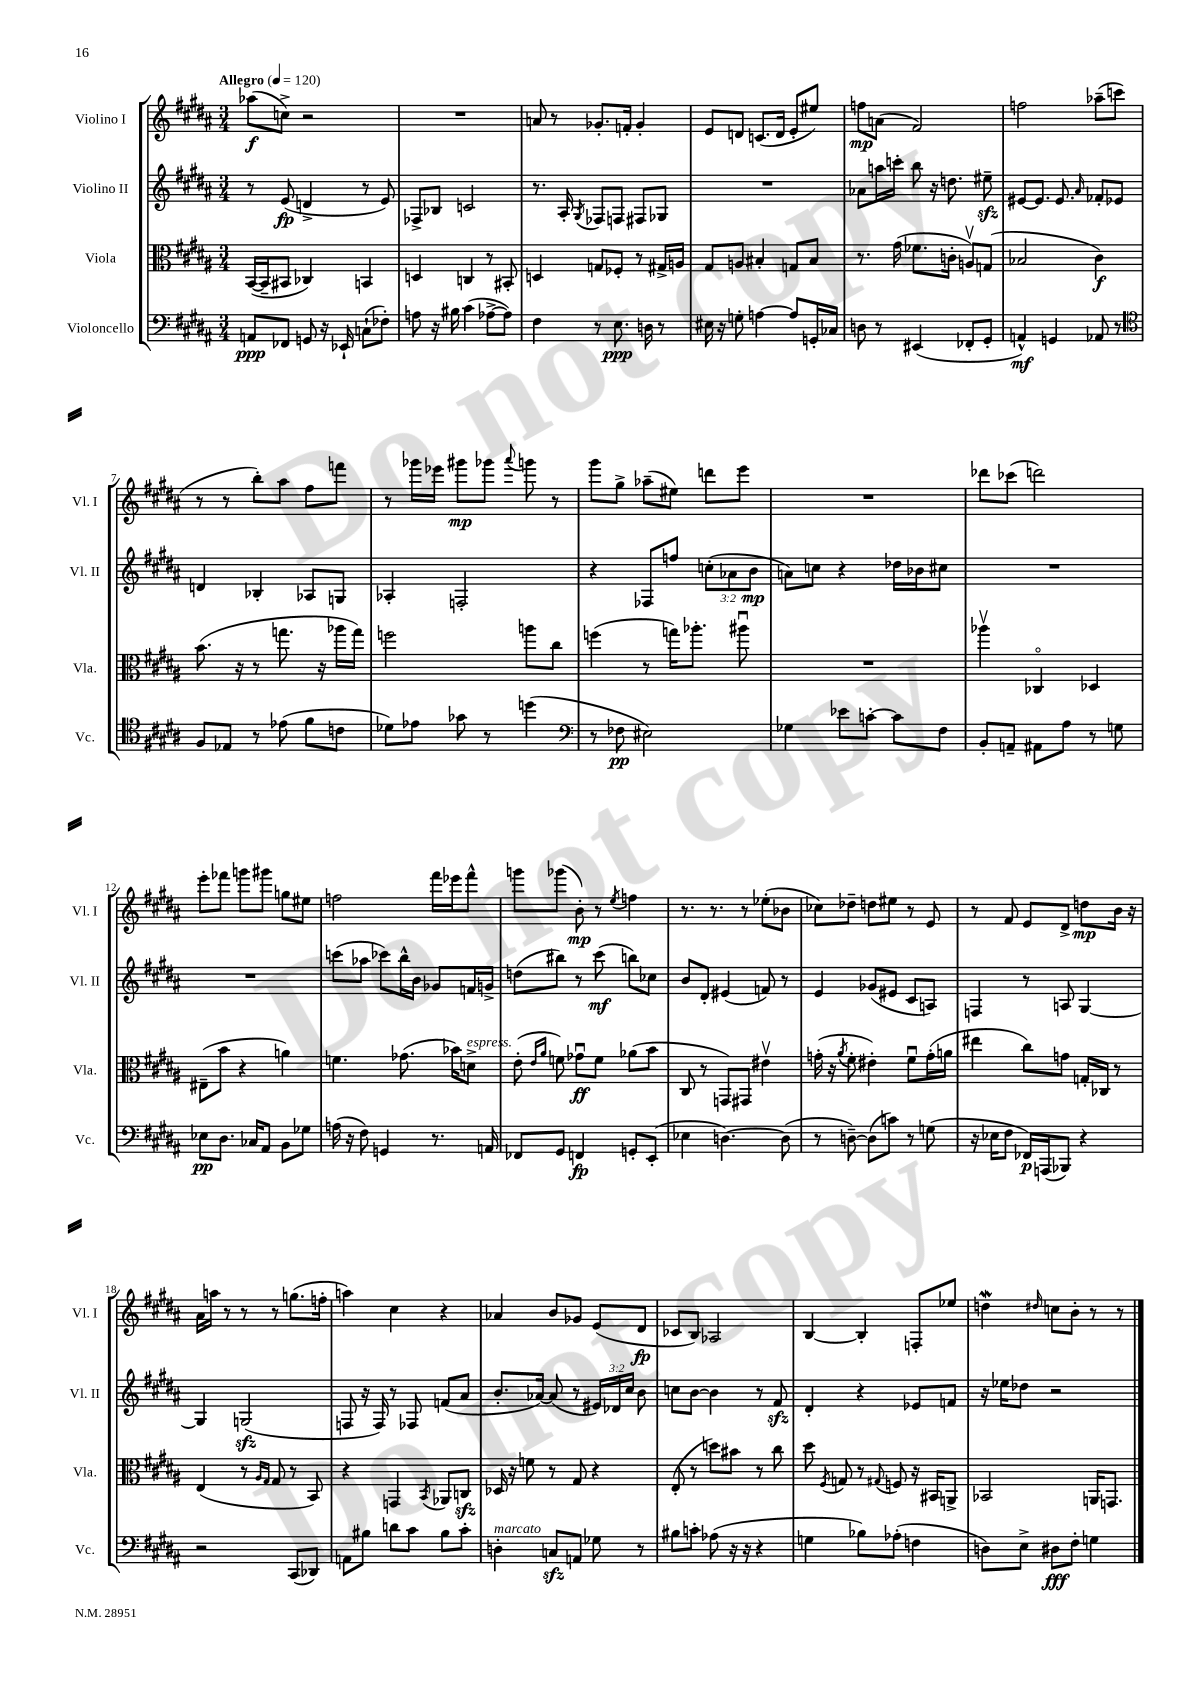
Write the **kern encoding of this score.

**kern	**kern	**kern	**kern
*staff4	*staff3	*staff2	*staff1
*clefF4	*clefC3	*clefG2	*clefG2
*k[f#c#g#d#a#]	*k[f#c#g#d#a#]	*k[f#c#g#d#a#]	*k[f#c#g#d#a#]
*M3/4	*M3/4	*M3/4	*M3/4
*MM120	*MM120	*MM120	*MM120
8AA	([16BB	8r	(8aa-
.	16BB~]	.	.
8FF-	8BB#	(8e	8cc^)
8GG	4C-)	4d^	2r
16r	.	.	.
16EE-`	.	.	.
(8C`	4BB	8r	.
8F-')	.	8e)	.
=	=	=	=
8A	4D	8F-^	2.r
16r	.	8B-	.
16B#	.	.	.
(4c#	4C	2c	.
[8A-^	8r	.	.
8A-])	8BB#'	.	.
=	=	=	=
4F#	4D	8.r	8a
.	.	.	8r
.	.	16A#'	.
.	.	8qG#	.
8r	8G	8F-	8.g-'
8.E	8F-'	8F	.
.	.	.	16f'
.	8r	8F#	4g-'
16D	.	.	.
8r	16G#^	8G-	.
.	16A	.	.
=	=	=	=
16E#	8G#	2.r	8e
16r	.	.	.
8G'	8A	.	8d
[4A	4B#'	.	(8.c
.	.	.	16d
8A]	8G	.	8e'
16GG'	8B#	.	8ee#)
16C-	.	.	.
=	=	=	=
8D	8.r	8a-	8ff
8r	.	16aa	(8a
.	(16g#	16ccc'	.
(4EE#	8.f-	8bb	2f#)
.	.	16r	.
.	16c'	8.dd	.
8FF-'	8Av)	.	.
8GG#'	(8G	8ee#~	.
=	=	=	=
4AA^^)	2B-	[8e#	2ff
.	.	8.e#]	.
4GG	.	.	.
.	.	8.e#	.
.	.	16qqa#	.
8AA-	4c#)	8f-'	(8aa-~
8r	.	8e-	8ccc
=	=	=	=
*clefC4	*	*	*
8F#	(8.b	4d	8r
8E-	.	.	8r
.	16r	.	.
8r	8r	4B-'	8bb')
(8e-	8.gg	.	8aa#
8f#	.	8A-	8ff#
.	16r	.	.
8c	16aa-	8G	8fff
.	16gg)	.	.
=	=	=	=
8d-)	2ff	4A-'	8r
8e-	.	.	16ggg-
.	.	.	16eee-
8g-	.	2F'	8ggg#
8r	.	.	8ggg-
.	.	.	8qqaaa#
(4dd	8aa	.	8ggg
.	8cc#	.	8r
=	=	=	=
*clefF4	*	*	*
8r	(4ff	4r	8ggg#
8F-	.	.	8gg#^
2E#)	8r	8F-	(8aa-~
.	16gg)	8ff	8ee#)
.	8.aa-'	.	.
.	.	(12cc'	8ddd
.	.	12a-	.
.	8aa#u	.	8eee
.	.	12b	.
=	=	=	=
4G-	2.r	8a)	2.r
.	.	8cc	.
8e-	.	4r	.
[8c'	.	.	.
8c]	.	16dd-	.
.	.	16b-	.
8F#	.	8cc#	.
=	=	=	=
8BB'	4aa-v	2.r	8ddd-
8AA~	.	.	(8ccc-
8AA#	4C-o	.	2ddd)
8A#	.	.	.
8r	4D-	.	.
8G	.	.	.
=	=	=	=
8E-	(8E#~	2.r	8eee'
8.D#	8b	.	8fff-
.	4r	.	8ggg
16C-	.	.	.
8AA#	.	.	8ggg#
8BB	4a)	.	8gg
8G-	.	.	8ee#
=	=	=	=
(16A	4.f	(8ccc	2ff
16r	.	.	.
8F#)	.	8aa-	.
4GG	.	8ccc-)	.
.	(8.g-	16bb^^	.
.	.	16b	.
8.r	.	8g-	16fff#
.	16b-)	.	16eee-
.	8d^	16f	8fff#^^
16AA	.	16g^	.
=	=	=	=
8FF-	(8e'	(8dd	8ggg
.	16qqe	.	.
.	16qqa#	.	.
8GG#	8f)	8bb#)	(8ggg-
4FF	8g-u	8r	8b')
.	8f	(8ccc#	8r
.	.	.	8qee
8GG'	(8a-	8bb)	4ff
(8EE'	8b	8cc-	.
=	=	=	=
4E-	8C#	8b	8.r
.	8r	8d#'	.
.	.	.	8.r
[4.D)	8GG)	(4e#	.
.	8GG#	.	8r
.	4e#v	8f)	(8ee-'
(8D]	.	8r	8b-
=	=	=	=
8r	(16g'	4e	8cc-)
.	16r	.	.
.	8qa#	.	.
[8D~)	8f#'	.	8dd-~
(8D]	4e#')	(8g-	8dd
8c)	.	8e#	8ee#
8r	8f#u	8c#	8r
(8G	(16g'	8A)	8e
.	16a	.	.
=	=	=	=
16r	4ee#	4F	8r
16E-	.	.	.
8F#	.	.	8f#
16FF-)	8cc#)	8r	8e
(16AAA	.	.	.
8BBB-)	8g	8A	8d#^
4r	16G'	[4G#	8dd
.	16C-	.	.
.	8r	.	16b
.	.	.	16r
=	=	=	=
2r	(4E	4G#]	16a#
.	.	.	16aa
.	.	.	8r
.	8r	(2G	8r
.	16qqA#	.	.
.	16qqG#	.	.
.	8G#	.	8r
(8CC#	8r	.	(8.gg
8DD-)	8BB)	.	.
.	.	.	16ff'
=	=	=	=
8AA	4r	8F	4aa)
8B#	.	16r	.
.	.	16F)	.
8d	4GG	8r	4cc#
8c#	.	8F-	.
.	8qBB	.	.
8B#	8AA-	(8f	4r
8c#'	8C	8a#	.
=	=	=	=
4D'	16D-	8.b'	4a-
.	16r	.	.
.	8f	.	.
.	.	[16a-)	.
8C	8r	(8a-]	8b
8AA	8G#	8r	8g-
8G-	4r	24e#)	(8e
.	.	24d-	.
.	.	24cc#	.
8r	.	8b	8d#
=	=	=	=
8B#	(8E'	8cc	8c-
8c'	8r	[8b	8B)
(8A-	8dd)	4b]	2A-
16r	8b#	.	.
16r	.	.	.
4r	8r	8r	.
.	8cc#	8f#	.
=	=	=	=
4G	8dd#	4d#'	[4B
.	8qF#	.	.
.	8G	.	.
8B-)	8r	4r	4B']
.	8qqG#	.	.
(8A-'	8F	.	.
4F	16r	8e-	8F'
.	16BB#	.	.
.	8AA^	8f	8ee-
=	=	=	=
8D)	2BB-	16r	4dd
.	.	16ee-	.
8E^	.	8dd-	.
.	.	.	16qqdd#
8D#	.	2r	8cc
8F#'	.	.	8b'
4G	16AA	.	8r
.	8.GG	.	.
.	.	.	8r
==	==	==	==
*-	*-	*-	*-
